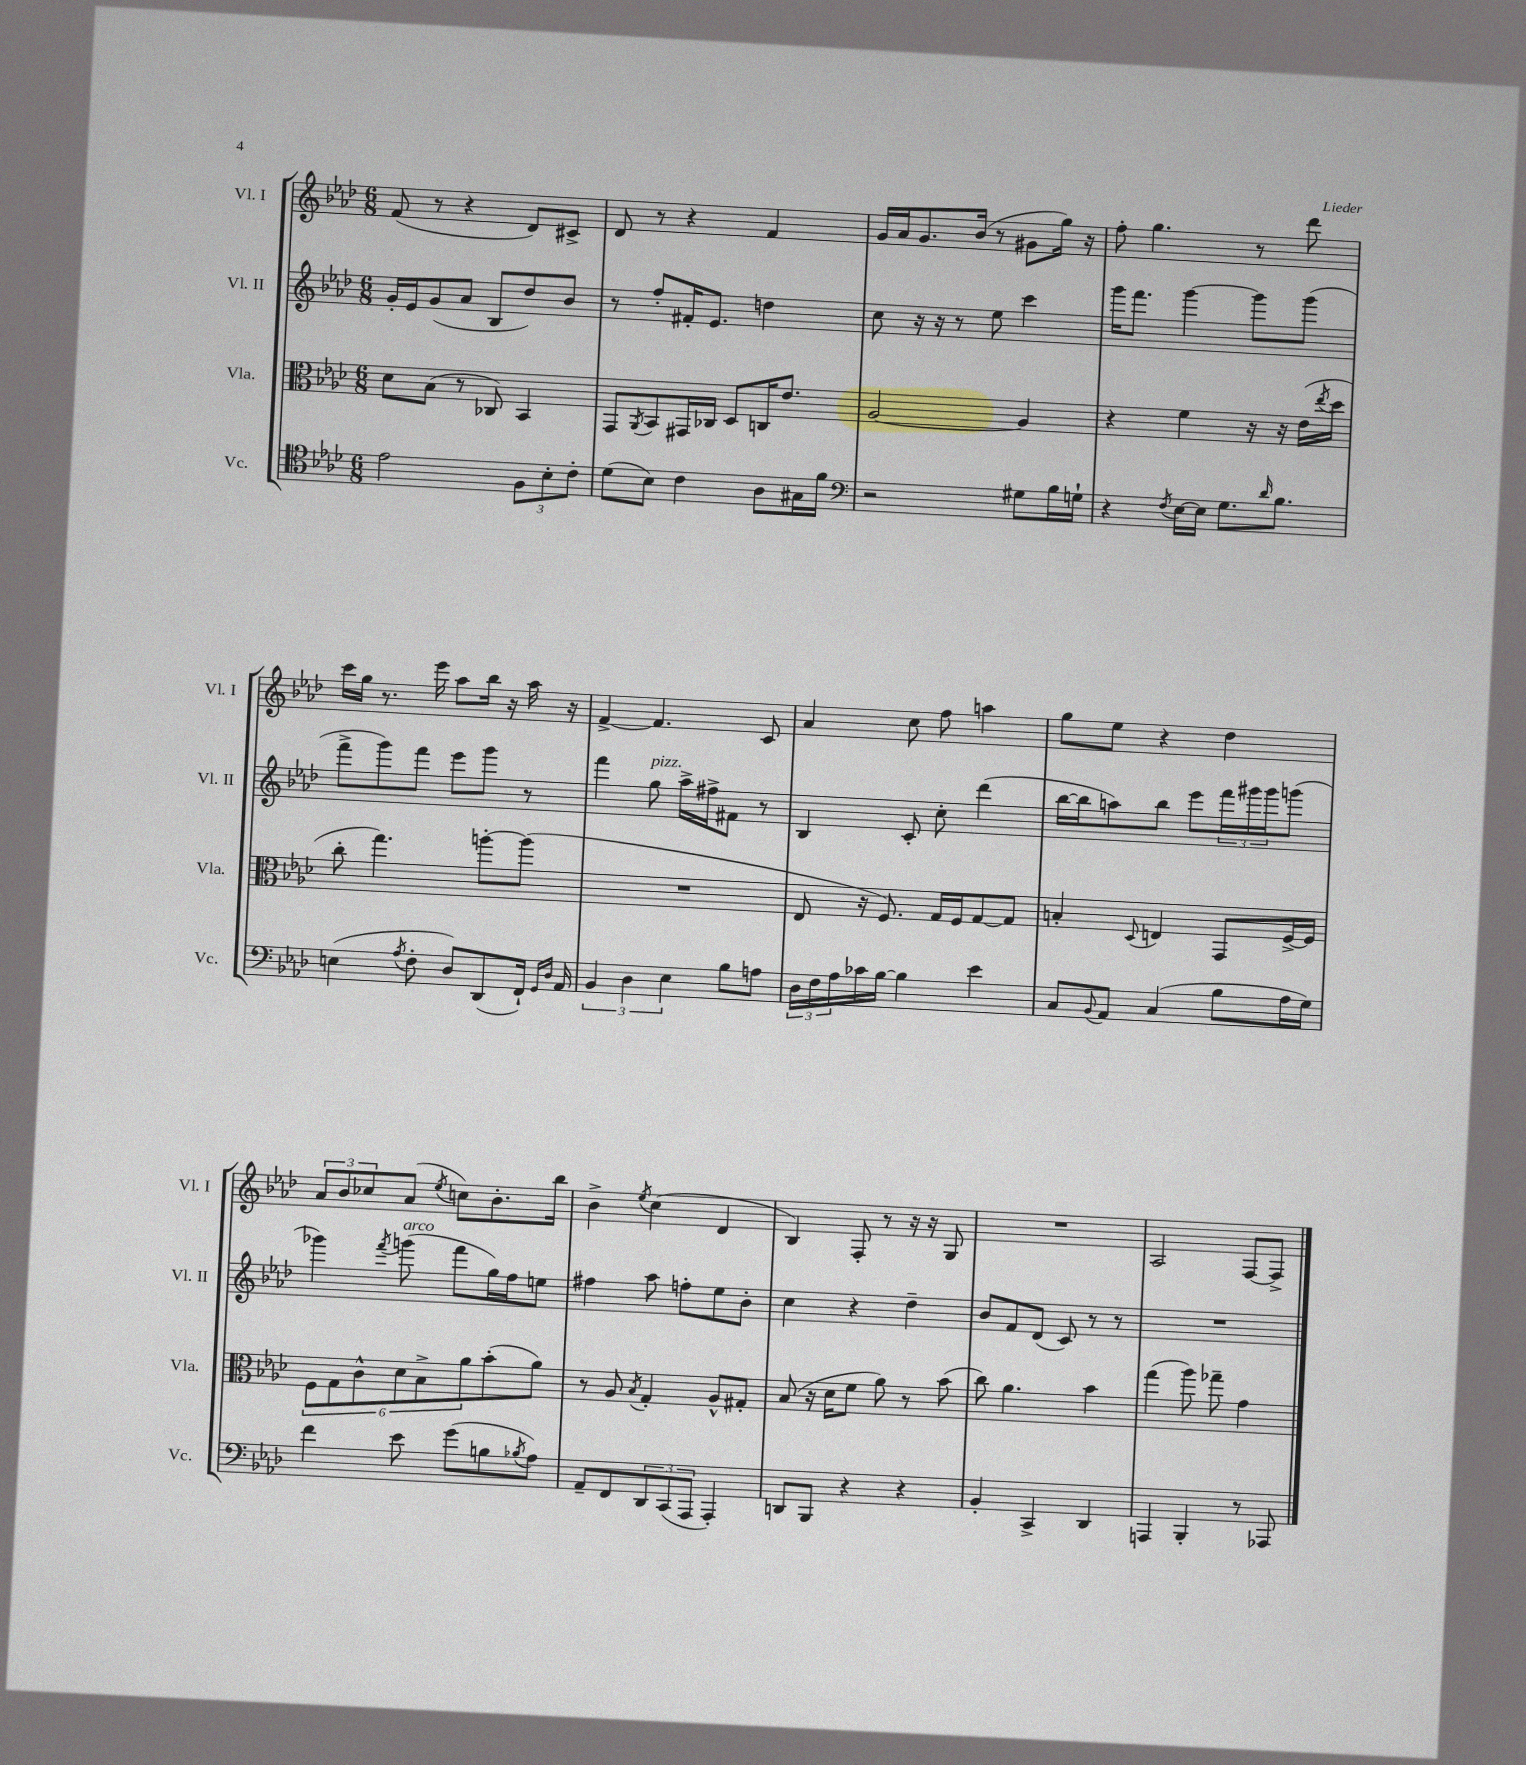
<<
\new StaffGroup <<
\new Staff = "s0" \with { instrumentName = "Vl. I" shortInstrumentName = "Vl. I" } {
    \clef treble \key aes \major \numericTimeSignature \time 6/8
    f'8( r8 r4 des'8) cis'8-> |
    des'8 r8 r4 f'4 |
    g'16 aes'16 g'8. bes'16( r8 gis'8 g''16) r16 |
    f''8-. g''4. r8 des'''8 |
    c'''16 g''16 r8. ees'''16 aes''8 bes''16 r16 aes''16 r16 |
    f'4~-> f'4. c'8 |
    aes'4 c''8 f''8 a''4 |
    g''8 ees''8 r4 des''4 |
    \tuplet 3/2 { aes'8 bes'8 ces''8 } aes'8( \acciaccatura { ees''8 } c''8) bes'8.-. bes''16 |
    bes'4-> \acciaccatura { ees''8 } c''4( des'4 |
    bes4) f8-. r8 r16 r16 g8 |
    R2. |
    aes2 f8~ f8-> \bar "|." |
}
\new Staff = "s1" \with { instrumentName = "Vl. II" shortInstrumentName = "Vl. II" } {
    \clef treble \key aes \major \numericTimeSignature \time 6/8
    g'16-. ees'16 g'8( aes'8 bes8 des''8) bes'8 |
    r8 f''8-. fis'16-. ees'8. d''4 |
    c''8 r16 r16 r8 ees''8 c'''4 |
    g'''16 f'''8. g'''4~ g'''8 g'''8( |
    f'''8-> g'''8) f'''8 ees'''8 g'''8 r8 |
    f'''4 g''8^\markup { \italic "pizz." } aes''16-> fis''16-> fis'8 r8 |
    bes4 c'8-. c''8-. des'''4( |
    bes''16~ bes''16 a''8) bes''8 ees'''8 \tuplet 3/2 { f'''16 gis'''16 gis'''16 } g'''8( |
    ges'''4) \acciaccatura { f'''8 } g'''8^\markup { \italic "arco" }( f'''8 g''16) f''16 e''8 |
    fis''4 aes''8 f''8-. ees''8 bes'8-. |
    c''4 r4 des''4-- |
    bes'8 f'8 des'8( c'8) r8 r8 |
    R2. \bar "|." |
}
\new Staff = "s2" \with { instrumentName = "Vla." shortInstrumentName = "Vla." } {
    \clef alto \key aes \major \numericTimeSignature \time 6/8
    des'8 bes8( r8 ces8) bes,4 |
    g,8 \acciaccatura { aes,8 } bes,8 gis,16 ces16 des8 c16 ees'8. |
    aes2~ aes4 |
    r4 f'4 r16 r16 ees'16( \acciaccatura { ees''8 } des''16 |
    c''8-. g''4.) a''8~-. a''8( |
    R2. |
    ees8 r16 f8.) g16 f16 g8~ g8 |
    b4-. \appoggiatura { des8 } e4 g,8 f16~-> f16 |
    \tuplet 6/4 { f8 g8 c'8-^ des'8 bes8-> aes'8 } bes'8-.( aes'8) |
    r8 aes8 \acciaccatura { bes8 } g4-. aes8-^ gis8-. |
    bes8( r16 des'16 f'8 aes'8) r8 bes'8( |
    c''8) aes'4. bes'4 |
    g''4( aes''8) ges''8-- g'4 \bar "|." |
}
\new Staff = "s3" \with { instrumentName = "Vc." shortInstrumentName = "Vc." } {
    \clef tenor \key aes \major \numericTimeSignature \time 6/8
    ees'2 \tuplet 3/2 { f8 bes8-. c'8-. } |
    des'8( bes8) c'4 aes8 gis16 f'16 |
    \clef bass r2 gis8 bes16 g16-! |
    r4 \acciaccatura { f8 } ees16~ ees16 g8. \grace { des'16 } bes8. |
    e4( \acciaccatura { aes8 } f8-. des8) des,8( f,16-!) \grace { g,16 des16 } aes,16 |
    \tuplet 3/2 { bes,4 des4 ees4 } bes8 a8 |
    \tuplet 3/2 { des16 f16 aes16 } ces'16 bes16~ bes4 ees'4 |
    c8 \appoggiatura { bes,8 } aes,8 c4( bes8 aes16 g16) |
    f'4 ees'8 g'8( b8 \acciaccatura { bes8 } aes8) |
    aes,8-- f,8 \tuplet 3/2 { des,8 c,8( aes,,8 } aes,,4-.) |
    d,8 bes,,8 r4 r4 |
    bes,4-. c,4-> des,4 |
    a,,4 bes,,4-. r8 aes,,8 \bar "|." |
}
>>
>>
\layout { \context { \Score \remove "Bar_number_engraver" } }
